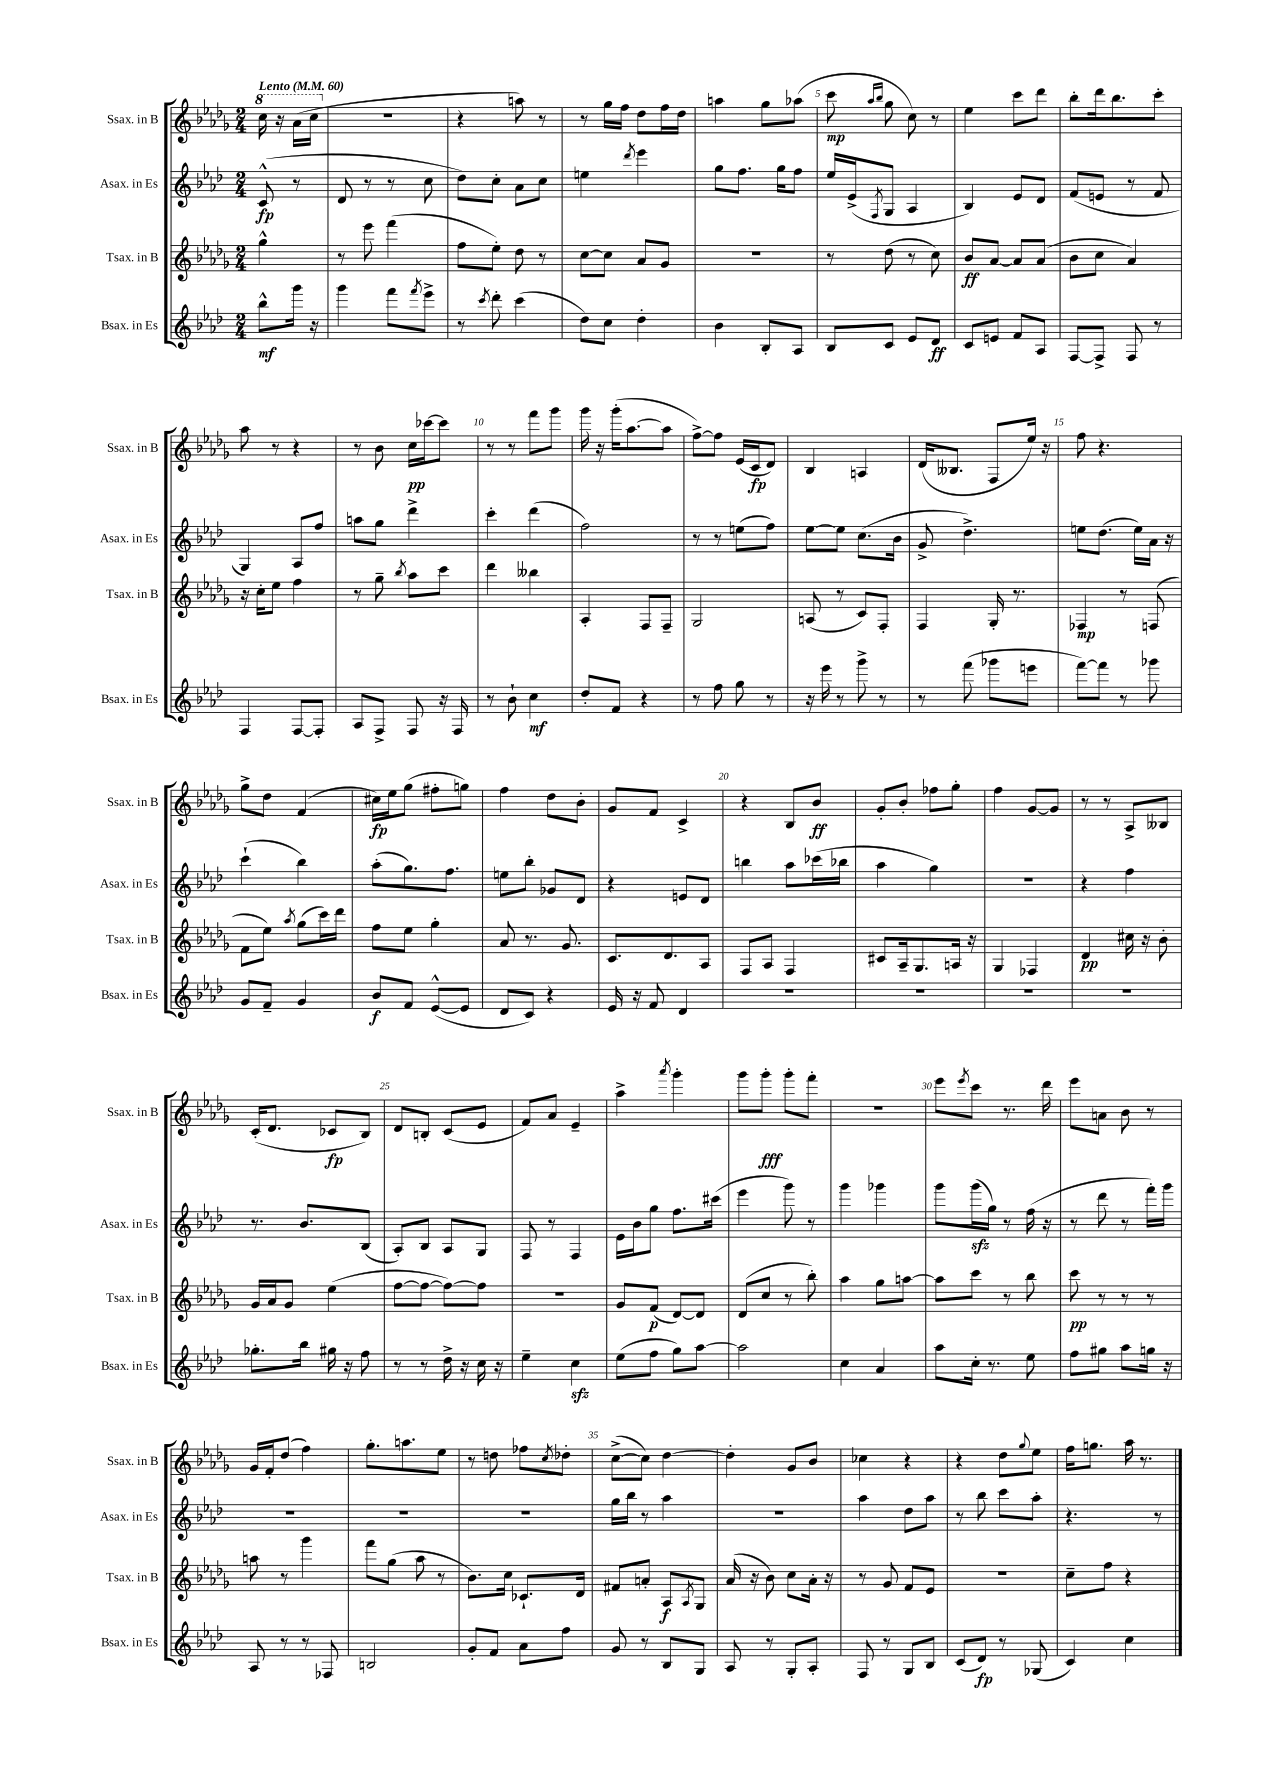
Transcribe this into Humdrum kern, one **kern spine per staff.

**kern	**kern	**kern	**kern
*staff4	*staff3	*staff2	*staff1
*clefG2	*clefG2	*clefG2	*clefG2
*k[b-e-a-d-]	*k[b-e-a-d-g-]	*k[b-e-a-d-]	*k[b-e-a-d-g-]
*M2/4	*M2/4	*M2/4	*M2/4
*MM60	*MM60	*MM60	*MM60
8bb-^^	4gg-^^	(8c^^	16ccc
.	.	.	16r
16ggg	.	8r	(16aa-
16r	.	.	16ccc
=	=	=	=
4ggg	8r	8d-	2r
.	8eee-	8r	.
8fff	(4fff	8r	.
8qfff	.	.	.
8eee-^	.	8cc	.
=	=	=	=
8r	8ff	8dd-)	4r
8qccc	.	.	.
8ddd-'	8ee-')	8cc'	.
(4ccc	8dd-	8a-	8aa)
.	8r	8cc	8r
=	=	=	=
8dd-)	[8cc	4ee	8r
8cc	8cc]	.	16gg-
.	.	.	16ff
.	.	8qddd-	.
4dd-'	8a-	4eee-	8dd-
.	8g-	.	16ff
.	.	.	16dd-
=	=	=	=
4b-	2r	8gg	4aa
.	.	8.ff	.
8B-'	.	.	8gg-
.	.	16gg	.
8A-	.	8ff	(8aa-
=	=	=	=
8B-	8r	16ee-	8ccc
.	.	(16e-^	.
.	.	.	16qqaa-
.	.	8qF	16qqbb-
8c	(8dd-	8G	8gg-
8e-	8r	4A-	8cc)
8d-	8cc)	.	8r
=	=	=	=
8c	8b-	4B-)	4ee-
8e	[8a-	.	.
8f	8a-]	8e-	8ccc
8A-	(8a-	8d-	8ddd-
=	=	=	=
[8F	8b-	(8f	8bb-'
8F^]	8cc	8e	16ddd-
.	.	.	8.bb-
8F	4a-)	8r	.
8r	.	8f	8ccc'
=	=	=	=
4F	16r	4G)	8aa-
.	16cc'	.	.
.	8ee-	.	8r
[8F	4ff	8A-	4r
8F']	.	8ff	.
=	=	=	=
8A-	8r	8aa	8r
8F^	8gg-~	8gg	8b-
.	8qbb-	.	.
8F	8aa-	4ddd-^	16cc
.	.	.	[16ccc-
16r	8ccc	.	8ccc-]
16F	.	.	.
=	=	=	=
8r	4ddd-	4ccc'	8r
8b-`	.	.	8r
4cc	4bb--	(4ddd-	8fff
.	.	.	8ggg-
=	=	=	=
8dd-'	4A-'	2ff)	16ggg-
.	.	.	16r
8f	.	.	(16ggg-'
.	.	.	[8.aa-
4r	8F	.	.
.	8F~	.	8aa-]
=	=	=	=
8r	2G-	8r	[8ff^)
8ff	.	8r	8ff]
8gg	.	(8ee	(16e-
.	.	.	16c
8r	.	8ff)	8d-)
=	=	=	=
16r	(8A	[8ee-	4B-
16eee-	.	.	.
8r	8r	8ee-]	.
8ggg^	8c)	(8.cc	4A
8r	8F'	.	.
.	.	16b-	.
=	=	=	=
8r	4F	8g^	(16d-
.	.	.	8.B--
(8fff	.	4.dd-^)	.
8ggg-	16G-'	.	8F
.	8.r	.	.
8eee	.	.	16ee-)
.	.	.	16r
=	=	=	=
[8fff)	4F-	8ee	8ff
8fff]	.	(8.dd-	4.r
8r	8r	.	.
.	.	16ee)	.
8ggg-	(8F	16a-	.
.	.	16r	.
=	=	=	=
8g	8f	(4ccc`	8gg-^
8f~	8ee-)	.	8dd-
.	8qaa-	.	.
4g	(8gg-	4bb-)	(4f
.	16ccc)	.	.
.	16ddd-	.	.
=	=	=	=
8b-	8ff	(8aa-'	16cc#)
.	.	.	16ee-
8f	8ee-	8.gg)	(8gg-
([8e-^^	4gg-'	.	8ff#'
.	.	8.ff	.
8e-]	.	.	8gg)
=	=	=	=
8d-	8a-	8ee	4ff
8c)	8.r	8bb-'	.
4r	.	8g-	8dd-
.	8.g-	.	.
.	.	8d-	8b-'
=	=	=	=
16e-	8.c	4r	8g-
16r	.	.	.
8f	.	.	8f
.	8.d-	.	.
4d-	.	8e	4c^
.	8A-	8d-	.
=	=	=	=
2r	8F	4bb	4r
.	8A-	.	.
.	4F	8aa-	8B-
.	.	(16ccc-	8b-
.	.	16bb-	.
=	=	=	=
2r	8c#	4aa-	8g-'
.	16A-~	.	8b-'
.	8.G-	.	.
.	.	4gg)	8ff-
.	16A	.	8gg-'
.	16r	.	.
=	=	=	=
2r	4G-	2r	4ff
.	4F-	.	[8g-
.	.	.	8g-]
=	=	=	=
2r	4d-	4r	8r
.	.	.	8r
.	16cc#	4ff	8A-^
.	16r	.	.
.	8b-'	.	8B--
=	=	=	=
8.gg-'	16g-	8.r	(16c'
.	16a-	.	8.d-
.	8g-	.	.
16bb-	.	8.b-	.
16gg#	(4ee-	.	8c-
16r	.	.	.
8ff	.	(8B-	8B-)
=	=	=	=
8r	[8ff	8A-')	8d-
8r	8ff_	8B-	8B'
16dd-^	8ff_)	8A-	(8c
16r	.	.	.
16cc	8ff]	8G	8e-
16r	.	.	.
=	=	=	=
4ee-~	2r	8F	8f)
.	.	8r	8a-
4cc	.	4F	4e-~
=	=	=	=
(8ee-	8g-	16e-	4aa-^
.	.	16b-	.
8ff	(8f	8gg	.
.	.	.	8qaaa-
8gg)	[8d-)	8.ff	4ggg-'
[8aa-	8d-]	.	.
.	.	(16ccc#	.
=	=	=	=
2aa-]	(8d-	4eee-	8ggg-
.	8cc	.	8ggg-'
.	8r	8ggg)	8ggg-'
.	8bb-')	8r	8fff'
=	=	=	=
4cc	4aa-	4ggg	2r
4a-	8gg-	4ggg-	.
.	[8aa	.	.
=	=	=	=
8aa-	8aa]	8ggg	8eee-
.	.	.	8qeee-
16cc'	8ccc	(16ggg	8ccc
8.r	.	16gg)	.
.	8r	8r	8.r
8ee-	8bb-	(16ff	.
.	.	16r	16ddd-
=	=	=	=
8ff	8ccc	8r	8eee-
8gg#	8r	8ddd-	8a
8aa-	8r	8r	8b-
16gg	8r	16fff')	8r
16r	.	16ggg	.
=	=	=	=
8A-	8aa	2r	16g-
.	.	.	16f'
8r	8r	.	(8dd-
8r	4ggg-	.	4ff)
8F-	.	.	.
=	=	=	=
2B	8fff	2r	8.gg-'
.	(8gg-	.	.
.	.	.	8.aa
.	8aa-	.	.
.	8r	.	8ee-
=	=	=	=
8g'	8.b-)	2r	8r
8f	.	.	8dd
.	16cc	.	.
8a-	8.c-`	.	8ff-
.	.	.	8qcc
8ff	.	.	8dd-'
.	16d-	.	.
=	=	=	=
8g	8f#	16gg	([8cc^
.	.	16bb-	.
8r	8a'	8r	8cc])
8B-	8A-	4aa-	[4dd-
.	8qA-	.	.
8G	8G-	.	.
=	=	=	=
8A-	(16a-	2r	4dd-']
.	16r	.	.
8r	8b-)	.	.
8G'	8cc	.	8g-
8A-'	16a-'	.	8b-
.	16r	.	.
=	=	=	=
8F	8r	4aa-	4cc-
8r	8g-	.	.
8G	8f	8dd-	4r
8B-	8e-	8aa-	.
=	=	=	=
(8c	2r	8r	4r
8d-)	.	8bb-	.
8r	.	8ccc	8dd-
.	.	.	8qqgg-
(8G-	.	8aa-'	8ee-
=	=	=	=
4c)	8cc~	4.r	16ff
.	.	.	8.gg
.	8ff	.	.
4cc	4r	.	16aa-
.	.	.	8.r
.	.	8r	.
==	==	==	==
*-	*-	*-	*-
